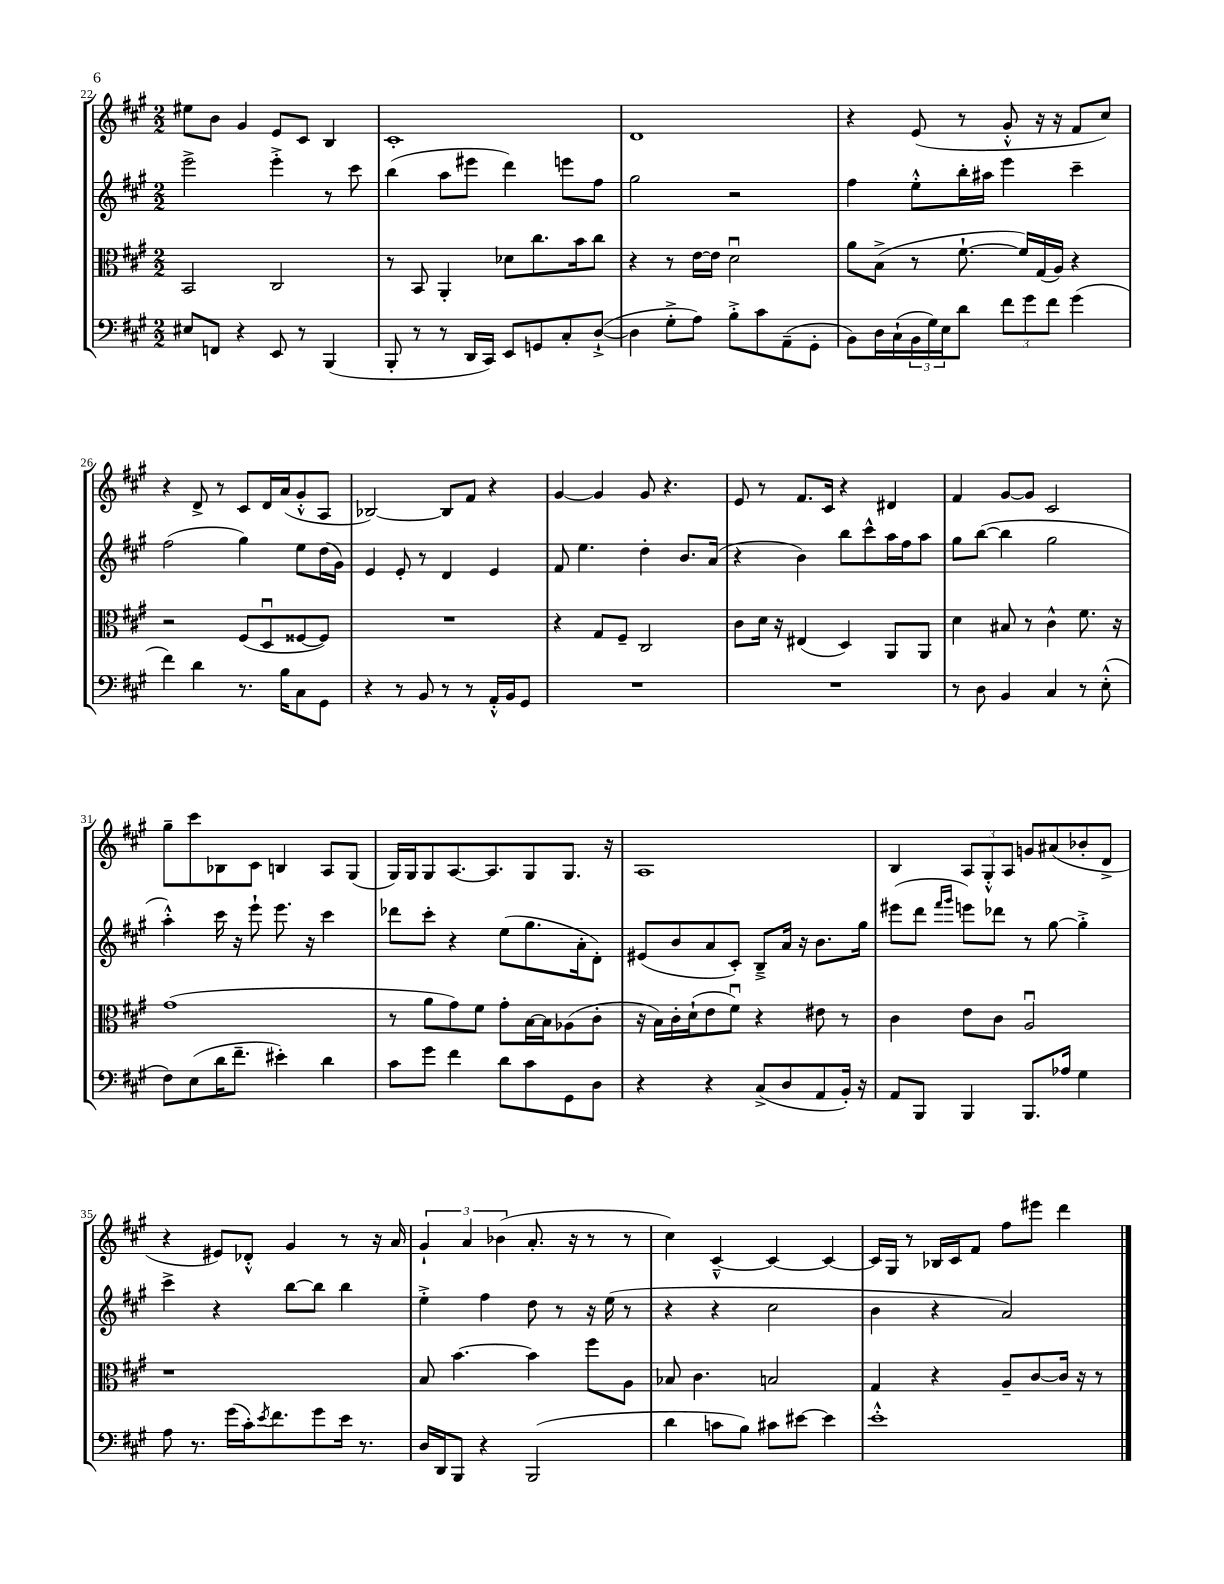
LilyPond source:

<<
\new StaffGroup <<
\new Staff = "s0" {
    \clef treble \key a \major \numericTimeSignature \time 2/2
    eis''8 b'8 gis'4 e'8 cis'8 b4 |
    cis'1-. |
    d'1 |
    r4 e'8( r8 gis'8-.-^ r16 r16 fis'8 cis''8) |
    r4 d'8-> r8 cis'8 d'16 a'16( gis'8-.-^ a8 |
    bes2~) bes8 fis'8 r4 |
    gis'4~ gis'4 gis'8 r4. |
    e'8 r8 fis'8. cis'16 r4 dis'4 |
    fis'4 gis'8~ gis'8 cis'2 |
    gis''8-- cis'''8 bes8 cis'8 b4 a8 gis8( |
    gis16) gis16 gis8 a8.~ a8. gis8 gis8. r16 |
    a1 |
    b4 \tuplet 3/2 { a8 gis8-.-^ a8 } g'8 ais'8( bes'8-. d'8-> |
    r4 eis'8) des'8-.-^ gis'4 r8 r16 a'16 |
    \tuplet 3/2 { gis'4-! a'4 bes'4( } a'8.-. r16 r8 r8 |
    cis''4) cis'4~---^ cis'4~ cis'4~ |
    cis'16 gis16 r8 bes16 cis'16 fis'8 fis''8 eis'''8 d'''4 \bar "|." |
}
\new Staff = "s1" {
    \clef treble \key a \major \numericTimeSignature \time 2/2
    e'''2-> e'''4-.-> r8 cis'''8 |
    b''4( a''8 eis'''8 d'''4) e'''8 fis''8 |
    gis''2 r2 |
    fis''4 e''8-.-^ b''16-. ais''16 e'''4 cis'''4-- |
    fis''2( gis''4) e''8 d''16( gis'16) |
    e'4 e'8-. r8 d'4 e'4 |
    fis'8 e''4. d''4-. b'8. a'16( |
    r4 b'4) b''8 cis'''8-^ a''16 fis''16 a''8 |
    gis''8 b''8~( b''4 gis''2 |
    a''4-.-^) cis'''16 r16 e'''8-! e'''8. r16 cis'''4 |
    des'''8 cis'''8-. r4 e''8( gis''8. a'16-. d'8-.) |
    eis'8( b'8 a'8 cis'8-.) b8---> a'16 r16 b'8. gis''16 |
    eis'''8( d'''8 \grace { fis'''16 gis'''16 } e'''8) des'''8 r8 gis''8~ gis''4-.-> |
    cis'''4-> r4 b''8~ b''8 b''4 |
    e''4-.-> fis''4 d''8 r8 r16 e''16( r8 |
    r4 r4 cis''2 |
    b'4 r4 a'2) \bar "|." |
}
\new Staff = "s2" {
    \clef alto \key a \major \numericTimeSignature \time 2/2
    b,2 cis2 |
    r8 b,8 a,4-. des'8 cis''8. b'16 cis''8 |
    r4 r8 e'16~ e'16 d'2\downbow |
    a'8 b8->( r8 fis'8.~-! fis'16) gis16( a16) r4 |
    r2 fis8( d8\downbow fisis8~ fisis8) |
    R1 |
    r4 gis8 fis8-- cis2 |
    cis'8 d'16 r16 eis4( d4) a,8 a,8 |
    d'4 bis8 r8 cis'4-^ fis'8. r16 |
    gis'1( |
    r8 a'8 gis'8) fis'8 gis'8-. b16~ b16 aes8( cis'8-. |
    r16 b16) cis'16-. d'16-!( e'8 fis'8\downbow) r4 eis'8 r8 |
    cis'4 e'8 cis'8 a2\downbow |
    r1 |
    b8 b'4.~ b'4 fis''8 a8 |
    bes8 cis'4. b2 |
    gis4 r4 a8-- cis'8~ cis'16 r16 r8 \bar "|." |
}
\new Staff = "s3" {
    \clef bass \key a \major \numericTimeSignature \time 2/2
    eis8 f,8 r4 e,8 r8 b,,4( |
    b,,8-. r8 r8 d,16 cis,16) e,8 g,8 cis8-. d8~-!->( |
    d4 gis8-.-> a8) b8-.-> cis'8 a,8--( gis,8-. |
    b,8) d16 cis16-!( \tuplet 3/2 { b,16 gis16) e16 } d'8 \tuplet 3/2 { fis'8 gis'8 fis'8 } gis'4( |
    fis'4) d'4 r8. b16 cis8 gis,8 |
    r4 r8 b,8 r8 r8 a,16-.-^ b,16 gis,8 |
    R1 |
    R1 |
    r8 d8 b,4 cis4 r8 e8-.-^( |
    fis8) e8( d'16 fis'8.-- eis'4-.) d'4 |
    cis'8 gis'8 fis'4 d'8 cis'8 gis,8 d8 |
    r4 r4 cis8->( d8 a,8 b,16-.) r16 |
    a,8 b,,8 b,,4 b,,8. aes16 gis4 |
    a8 r8. gis'16( cis'16-.) \acciaccatura { e'8 } fis'8. gis'8 e'16 r8. |
    d16 d,16 b,,8 r4 b,,2( |
    d'4 c'8 b8) cis'8 eis'8~ eis'4 |
    e'1-.-^ \bar "|." |
}
>>
>>
\layout { \context { \Score currentBarNumber = #22 } }
